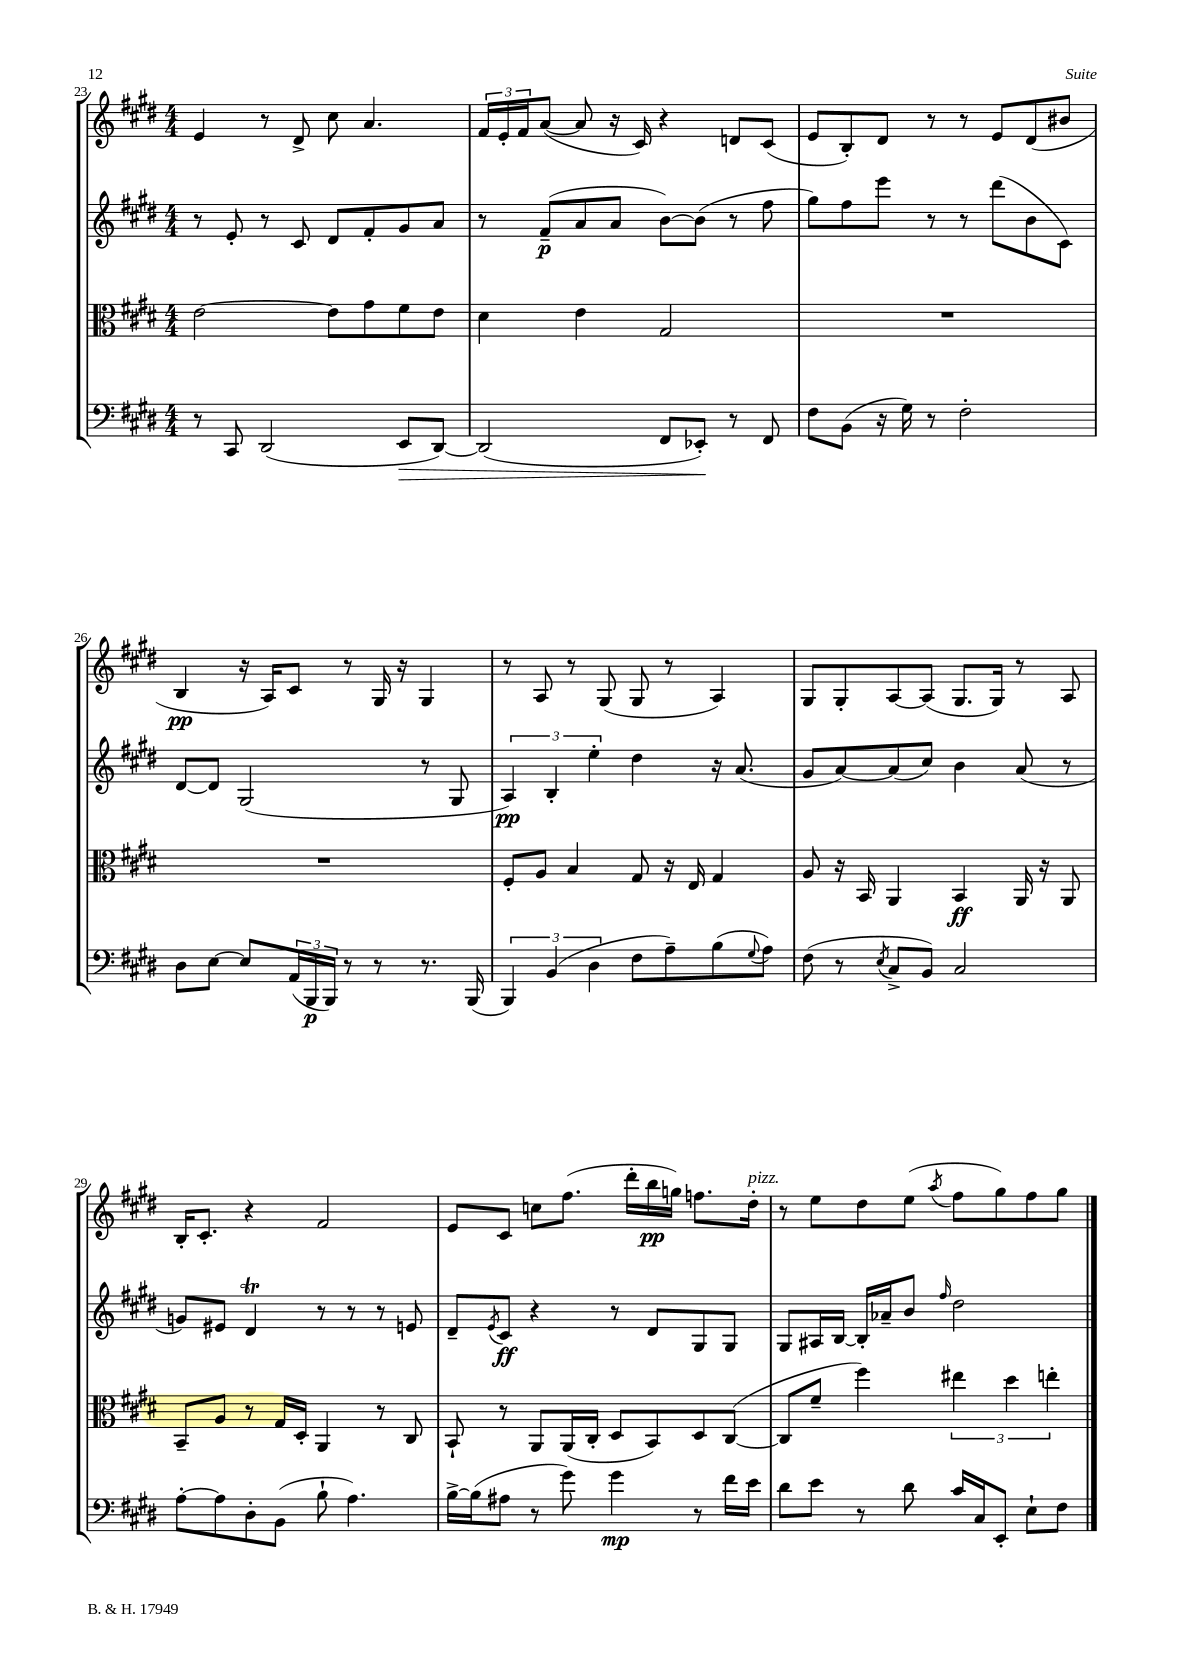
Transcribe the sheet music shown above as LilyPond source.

<<
\new StaffGroup <<
\new Staff = "s0" {
    \clef treble \key e \major \numericTimeSignature \time 4/4
    e'4 r8 dis'8-> cis''8 a'4. |
    \tuplet 3/2 { fis'16 e'16-. fis'16 } a'8~( a'8 r16 cis'16) r4 d'8 cis'8( |
    e'8 b8-.) dis'8 r8 r8 e'8 dis'8( bis'8 |
    b4\pp r16 a16) cis'8 r8 gis16 r16 gis4 |
    r8 a8 r8 gis8( gis8 r8 a4) |
    gis8 gis8-. a8~ a8( gis8. gis16) r8 a8 |
    b16-. cis'8.-. r4 fis'2 |
    e'8 cis'8 c''8 fis''8.( dis'''16-. b''16\pp g''16) f''8. dis''16-.^\markup { \italic "pizz." } |
    r8 e''8 dis''8 e''8( \acciaccatura { a''8 } fis''8 gis''8) fis''8 gis''8 \bar "|." |
}
\new Staff = "s1" {
    \clef treble \key e \major \numericTimeSignature \time 4/4
    r8 e'8-. r8 cis'8 dis'8 fis'8-. gis'8 a'8 |
    r8 fis'8--\p( a'8 a'8 b'8~) b'8( r8 fis''8 |
    gis''8) fis''8 e'''8 r8 r8 dis'''8( b'8 cis'8) |
    dis'8~ dis'8 gis2( r8 gis8 |
    \tuplet 3/2 { a4\pp) b4-. e''4-. } dis''4 r16 a'8.( |
    gis'8 a'8~) a'8( cis''8) b'4 a'8( r8 |
    g'8) eis'8 dis'4\trill r8 r8 r8 e'8 |
    dis'8-- \acciaccatura { e'8 } cis'8\ff r4 r8 dis'8 gis8 gis8 |
    gis8 ais16 b16~ b16-. aes'16-- b'8 \grace { fis''16 } dis''2 \bar "|." |
}
\new Staff = "s2" {
    \clef alto \key e \major \numericTimeSignature \time 4/4
    e'2~ e'8 gis'8 fis'8 e'8 |
    dis'4 e'4 gis2 |
    R1 |
    R1 |
    fis8-. a8 b4 gis8 r16 e16 gis4 |
    a8 r16 b,16 a,4 b,4\ff a,16 r16 a,8 |
    b,8-- a8 r8 gis16 dis16-. a,4 r8 cis8 |
    b,8-! r8 a,8 a,16( cis16-. dis8 b,8) dis8 cis8~( |
    cis8 fis'8-- fis''4) \tuplet 3/2 { eis''4 dis''4 e''4-. } \bar "|." |
}
\new Staff = "s3" {
    \clef bass \key e \major \numericTimeSignature \time 4/4
    r8 cis,8 dis,2( e,8\> dis,8~) |
    dis,2( fis,8 ees,8-.\!) r8 fis,8 |
    fis8 b,8( r16 gis16) r8 fis2-. |
    dis8 e8~ e8 \tuplet 3/2 { a,16( b,,16\p b,,16) } r8 r8 r8. b,,16( |
    \tuplet 3/2 { b,,4) b,4( dis4 } fis8 a8--) b8( \appoggiatura { gis8 } a8) |
    fis8( r8 \acciaccatura { e8 } cis8-> b,8) cis2 |
    a8~-. a8 dis8-. b,8( b8-! a4.) |
    b16~-> b16( ais8 r8 gis'8) gis'4\mp r8 fis'16 e'16 |
    dis'8 e'8 r8 dis'8 cis'16 cis16 e,8-. e8-! fis8 \bar "|." |
}
>>
>>
\layout { \context { \Score currentBarNumber = #23 } }
